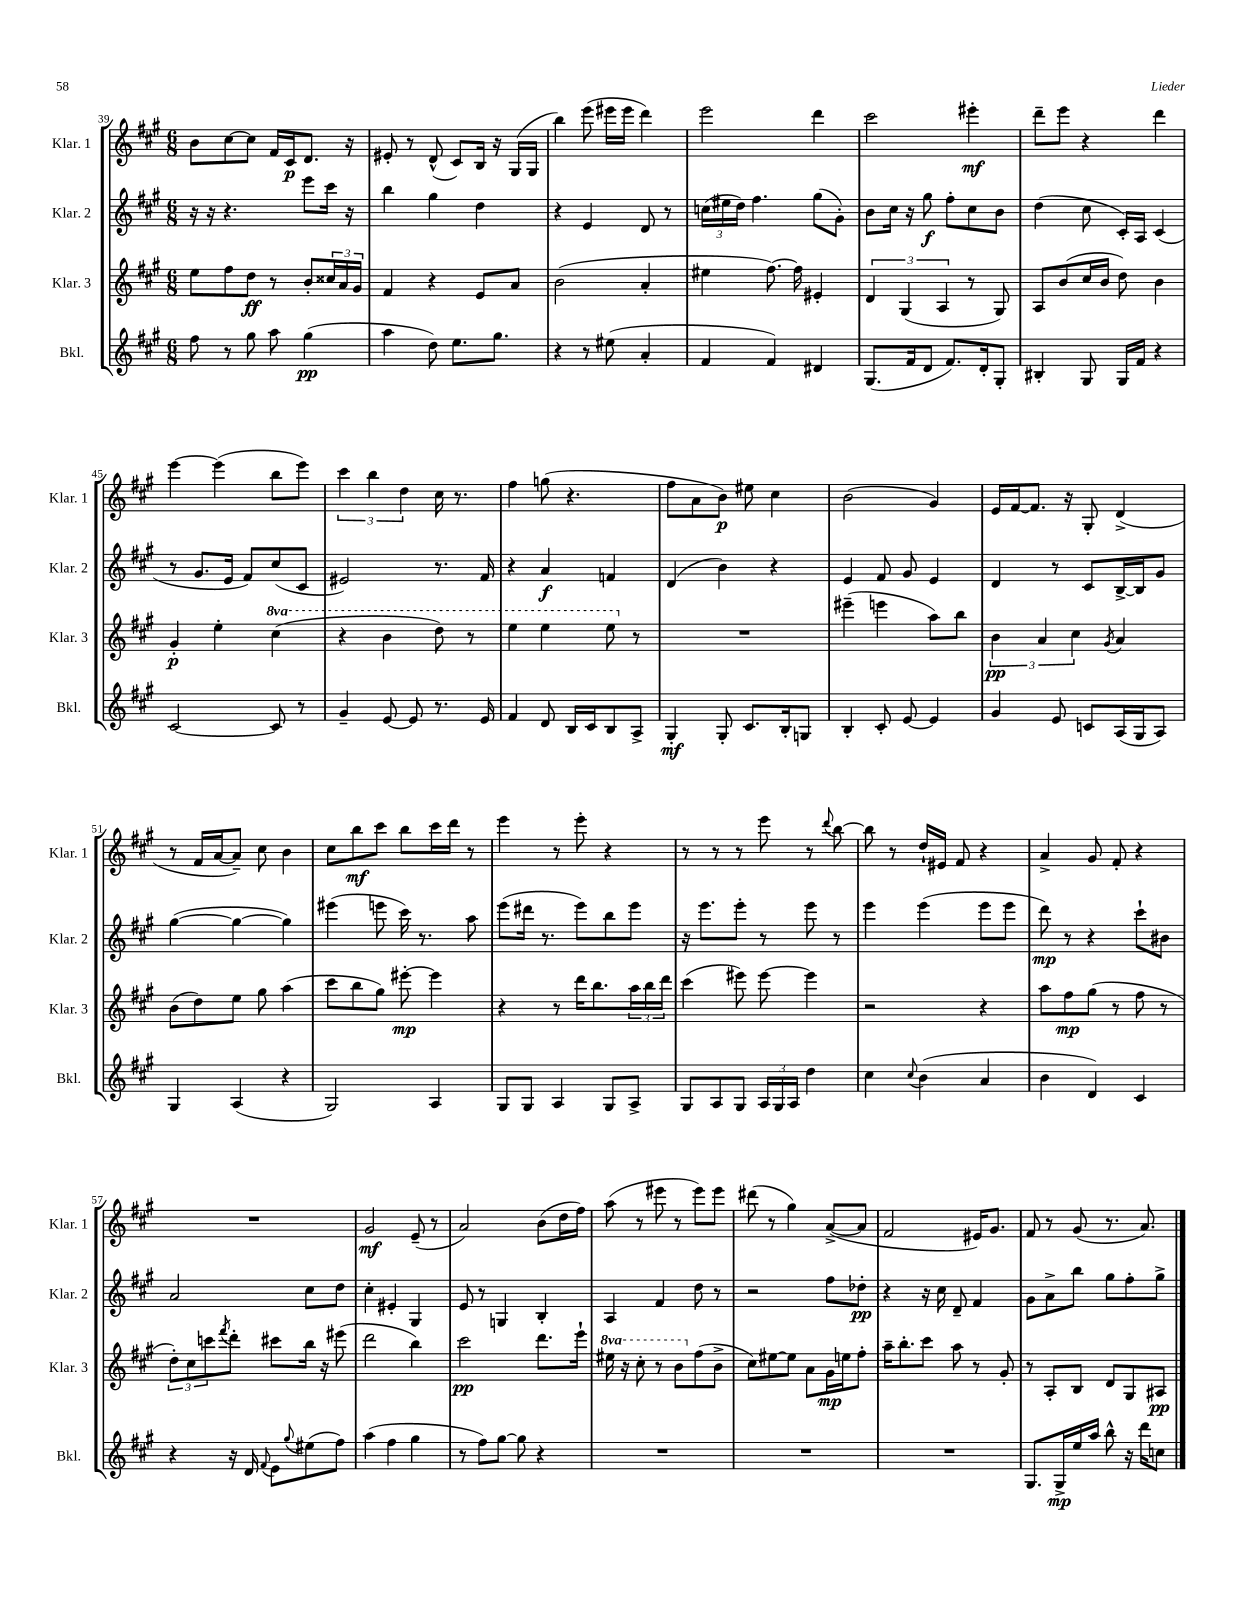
<<
\new StaffGroup <<
\new Staff = "s0" \with { instrumentName = "Klar. 1" shortInstrumentName = "Klar. 1" } {
    \clef treble \key a \major \numericTimeSignature \time 6/8
    b'8 cis''8~ cis''8 fis'16 cis'16\p d'8. r16 |
    eis'8-. r8 d'8-^( cis'8) b16 r16 gis16( gis16 |
    b''4) e'''8( eis'''16 eis'''16 d'''4) |
    e'''2 d'''4 |
    cis'''2 eis'''4-.\mf |
    d'''8-- e'''8 r4 d'''4 |
    e'''4~ e'''4( b''8 e'''8) |
    \tuplet 3/2 { cis'''4 b''4 d''4 } cis''16 r8. |
    fis''4 g''8( r4. |
    fis''8 a'8 b'8\p) eis''8 cis''4 |
    b'2( gis'4) |
    e'16 fis'16~ fis'8. r16 gis8-. d'4->( |
    r8 fis'16 a'16~ a'8--) cis''8 b'4 |
    cis''8 b''8\mf cis'''8 b''8 cis'''16 d'''16 r8 |
    e'''4 r8 e'''8-. r4 |
    r8 r8 r8 e'''8 r8 \appoggiatura { d'''8 } b''8~ |
    b''8 r8 d''16-! eis'16 fis'8 r4 |
    a'4-> gis'8 fis'8-. r4 |
    R2. |
    gis'2\mf e'8--( r8 |
    a'2) b'8( d''16 fis''16) |
    a''8( r8 eis'''8 r8 eis'''8) eis'''8 |
    dis'''8( r8 gis''4) a'8~->( a'8 |
    fis'2 eis'16) gis'8. |
    fis'8 r8 gis'8( r8. a'8.) \bar "|." |
}
\new Staff = "s1" \with { instrumentName = "Klar. 2" shortInstrumentName = "Klar. 2" } {
    \clef treble \key a \major \numericTimeSignature \time 6/8
    r16 r16 r4. e'''8 cis'''16 r16 |
    b''4 gis''4 d''4 |
    r4 e'4 d'8 r8 |
    \tuplet 3/2 { c''16( eis''16 d''16) } fis''4. gis''8( gis'8-.) |
    b'8 cis''16 r16 gis''8\f fis''8-. cis''8 b'8 |
    d''4( cis''8 cis'16-.) a16 cis'4( |
    r8 gis'8. e'16 fis'8) cis''8( cis'8 |
    eis'2) r8. fis'16 |
    r4 a'4\f f'4 |
    d'4( b'4) r4 |
    e'4 fis'8 gis'8 e'4 |
    d'4 r8 cis'8 b16~-> b16 gis'8 |
    gis''4~( gis''4~ gis''4) |
    eis'''4( e'''8 cis'''16) r8. a''8 |
    e'''8( dis'''16 r8. e'''8) b''8 e'''8 |
    r16 e'''8. e'''8-. r8 e'''8 r8 |
    e'''4 e'''4( e'''8 e'''8 |
    d'''8\mp) r8 r4 cis'''8-! bis'8 |
    a'2 cis''8 d''8 |
    cis''4-. eis'4-. gis4 |
    e'8 r8 g4 b4-. |
    a4 fis'4 d''8 r8 |
    r2 fis''8 des''8-.\pp |
    r4 r16 cis''16 d'8-- fis'4 |
    gis'8 a'8-> b''8 gis''8 fis''8-. gis''8-> \bar "|." |
}
\new Staff = "s2" \with { instrumentName = "Klar. 3" shortInstrumentName = "Klar. 3" } {
    \clef treble \key a \major \numericTimeSignature \time 6/8 \set Staff.ottavationMarkups = #ottavation-simple-ordinals
    e''8 fis''8 d''8\ff r8 b'8-. \tuplet 3/2 { cisis''16 a'16 gis'16 } |
    fis'4 r4 e'8 a'8 |
    b'2( a'4-. |
    eis''4 fis''8.~) fis''16 eis'4-. |
    \tuplet 3/2 { d'4 gis4( a4 } r8 gis8) |
    a8 b'8( cis''16 b'16 d''8) b'4 |
    gis'4-.\p e''4-. \ottava #1 cis'''4( |
    r4 b''4 d'''8) r8 |
    e'''4 e'''4 e'''8 \ottava #0 r8 |
    R2. |
    eis'''4--( e'''4 a''8) b''8 |
    \tuplet 3/2 { b'4\pp a'4 cis''4 } \acciaccatura { gis'8 } a'4 |
    b'8( d''8) e''8 gis''8 a''4( |
    cis'''8 b''8 gis''8) eis'''8~-.\mp eis'''4 |
    r4 r8 d'''16 b''8. \tuplet 3/2 { a''16 b''16 d'''16 } |
    cis'''4( eis'''8) eis'''8~ eis'''4 |
    r2 r4 |
    a''8 fis''8\mp gis''8( r8 fis''8 r8 |
    \tuplet 3/2 { d''8-.) cis''8 c'''8 } \acciaccatura { fis'''8 } d'''8-. cis'''8 b''16 r16 eis'''8( |
    d'''2 b''4) |
    cis'''2\pp d'''8. e'''16-! |
    \ottava #1 eis'''16 r16 cis'''8-. r8 b''8 \ottava #0 fis''8( b'8-> |
    cis''8) eis''8~ eis''8 a'8 gis'16\mp e''16 fis''8-. |
    a''16-- b''8.-. cis'''8 a''8 r8 gis'8-. |
    r8 a8-. b8 d'8 gis8 ais8\pp \bar "|." |
}
\new Staff = "s3" \with { instrumentName = "Bkl." shortInstrumentName = "Bkl." } {
    \clef treble \key a \major \numericTimeSignature \time 6/8
    fis''8 r8 gis''8 a''8 gis''4\pp( |
    a''4 d''8) e''8. gis''8. |
    r4 r8 eis''8( a'4-. |
    fis'4 fis'4) dis'4 |
    gis8.( fis'16 d'8 fis'8.) d'16-. gis8-. |
    bis4-. gis8 gis16 fis'16 r4 |
    cis'2~ cis'8 r8 |
    gis'4-- e'8~ e'8 r8. e'16 |
    fis'4 d'8 b16 cis'16 b8 a8-> |
    gis4-.\mf gis8-. cis'8. b16-. g8 |
    b4-. cis'8-. e'8~ e'4 |
    gis'4 e'8 c'8 a16( gis16 a8) |
    gis4 a4( r4 |
    gis2) a4 |
    gis8 gis8 a4 gis8 a8-> |
    gis8 a8 gis8 \tuplet 3/2 { a16 gis16 a16 } d''4 |
    cis''4 \appoggiatura { cis''8 } b'4( a'4 |
    b'4 d'4) cis'4 |
    r4 r16 d'16 \appoggiatura { fis'8 } e'8 \appoggiatura { gis''8 } eis''8( fis''8) |
    a''4( fis''4 gis''4 |
    r8 fis''8) gis''8~ gis''8 r4 |
    R2. |
    R2. |
    R2. |
    gis8. gis16->\mp e''16 a''16 b''8-^ r16 d'''16 c''8 \bar "|." |
}
>>
>>
\layout { \context { \Score currentBarNumber = #39 } }
